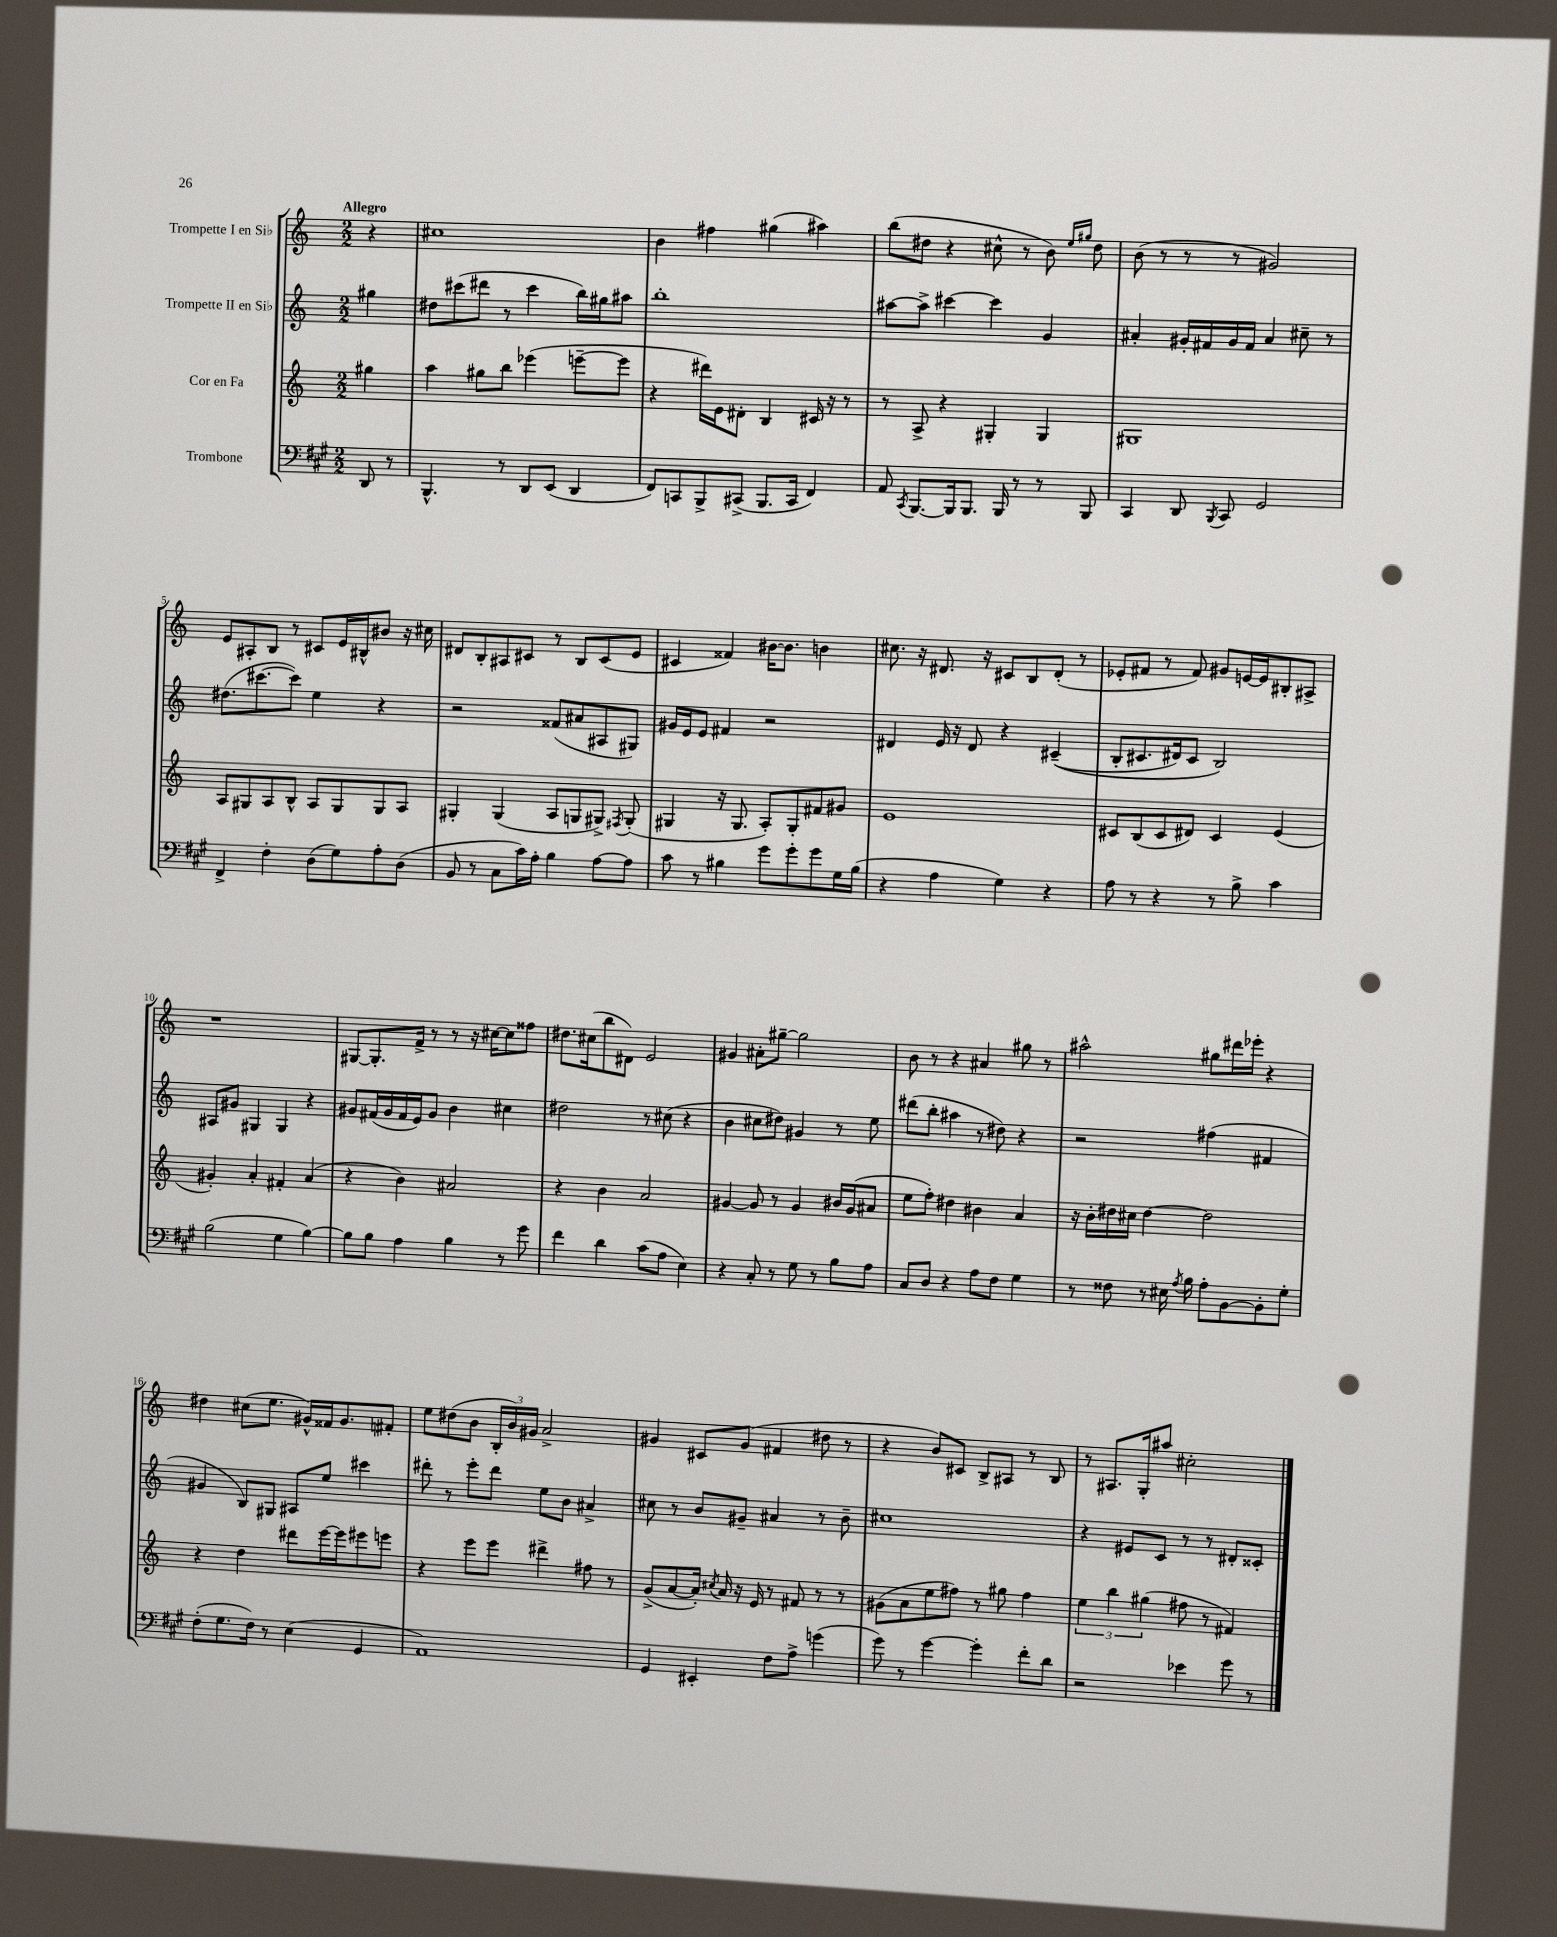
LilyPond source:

<<
\new StaffGroup <<
\new Staff = "s0" \with { instrumentName = "Trompette I en Sib" } {
    \clef treble \key c \major \numericTimeSignature \time 2/2 \partial 4 \tempo "Allegro"
    \autoBeamOff r4 |
    cis''1 |
    b'4 fis''4 gis''4( ais''4) |
    b''8[( dis''8] r4 cis''8-^ r8 b'8) \grace { e''16[ gis''16] } dis''8 |
    b'8( r8 r8 r8 gis'2) |
    e'8[ ais8-. b8] r8 cis'8[ e'16 bis16-^ bis'8] r16 cis''16 |
    dis'8[ b8-. ais8 cis'8] r8 b8[ cis'8( e'8] |
    cis'4 fisis'4) bis'16[~ bis'8.] b'4 |
    cis''8. r16 dis'8. r16 cis'8[ b8 dis'8]-.( r8 |
    ees'8[-. fis'8] r8 fis'8) gis'8[ e'16~ e'16 bis8-. ais8]-> |
    r1 |
    gis8[~ gis8.-. f'16]-> r8 r8 r16 cis''16[~ cis''8 fisis''8] |
    dis''8.[ cis''16( b''8 dis'8]) e'2 |
    gis'4 ais'8[-. gis''8]~-- gis''2 |
    b'8 r8 r4 ais'4 gis''8 r8 |
    ais''2-^ gis''8[ dis'''16 ees'''16]-. r4 |
    dis''4 cis''8[( e''8.] gis'16[-^) fisis'16 gis'8. fis'8]-. |
    e''8[ dis''8( b'8] \tuplet 3/2 { b16[-. b'16) gis'16] } a'2-> |
    gis'4 cis'8[ gis'8]( fis'4 dis''8 r8 |
    r4 b'8[) cis'8] b8[-> ais8] r8 b8 |
    r8 ais8.[ g16-. ais''8] cis''2-. \bar "|." |
}
\new Staff = "s1" \with { instrumentName = "Trompette II en Sib" } {
    \clef treble \key c \major \numericTimeSignature \time 2/2 \partial 4
    \autoBeamOff gis''4 |
    dis''8[ cis'''8( dis'''8] r8 cis'''4 b''16[) gis''16 ais''8] |
    b''1-. |
    ais''8[~ ais''8]-> cis'''4~ cis'''4 g'4 |
    ais'4-. gis'16[-. fis'16 gis'16 fis'16] ais'4 cis''8-- r8 |
    dis''8.[( cis'''8.~ cis'''8]) e''4 r4 |
    r2 fisis'8[( ais'8 ais8 gis8]) |
    gis'16[ e'16 e'8] fis'4 r2 |
    dis'4 e'16 r16 dis'8 r4 cis'4--(\( |
    b8[-. cis'8. dis'16) cis'8] b2\) |
    ais8[ gis'8] gis4 gis4 r4 |
    gis'8[ fis'16( gis'16 fis'16 e'16) gis'8] b'4 cis''4 |
    dis''2 r8 cis''8( r4 |
    b'4 cis''8[ dis''8]) gis'4 r8 e''8 |
    dis'''8[( b''8]-. ais''4 r8 dis''8) r4 |
    r2 fis''4( fis'4 |
    gis'4 b8[) gis8] ais8[ e''8] cis'''4 |
    dis'''8-. r8 e'''8[-. dis'''8] e''8[ b'8] ais'4-> |
    cis''8 r8 b'8[ gis'8]-- ais'4 r8 b'8-- |
    cis''1 |
    r4 eis'8[ c'8] r8 r8 dis'8[-. cisis'8]-. \bar "|." |
}
\new Staff = "s2" \with { instrumentName = "Cor en Fa" } {
    \clef treble \key c \major \numericTimeSignature \time 2/2 \partial 4
    \autoBeamOff gis''4 |
    a''4 gis''8[ b''8] ees'''4( e'''8[~-- e'''8] |
    r4 dis'''16[) e'16 dis'8]-. b4 cis'16 r16 r8 |
    r8 a8-> r4 gis4-. gis4 |
    gis1 |
    a8[ gis8 a8 b8]-^ a8[ gis8 gis8 a8] |
    gis4-. gis4( a8[ g8 gis8]->) \acciaccatura { fis8 } gis8-.( |
    gis4 r16 gis8. a8[-.) gis8-. fis'8 gis'8] |
    e'1 |
    cis'8[ b8( cis'8 dis'8]) cis'4 e'4( |
    gis'4-.) a'4-. fis'4-. a'4( |
    r4 b'4) ais'2 |
    r4 b'4 a'2 |
    gis'4~ gis'8 r8 gis'4 bis'16[ gis'16( ais'8] |
    e''8[ f''8]-.) dis''4 bis'4 a'4 |
    r16 b'16[-. dis''16 cis''16] dis''4~ dis''2 |
    r4 d''4 dis'''8[ e'''16~ e'''16 eis'''8 e'''8] |
    r4 e'''8[ e'''8] dis'''4-> fis''8 r8 |
    g'8[->( a'8~ a'16]-.) \acciaccatura { cis''8 } a'16 r16 e'16 r8 fis'8 r8 r8 |
    gis'8[( a'8 e''8 fis''8]) r8 gis''8 fis''4 |
    \tuplet 3/2 { e''4 b''4 gis''4( } fis''8 r8 fis'4) \bar "|." |
}
\new Staff = "s3" \with { instrumentName = "Trombone" } {
    \clef bass \key a \major \numericTimeSignature \time 2/2 \partial 4
    \autoBeamOff d,8 r8 |
    b,,4.-^ r8 d,8[ e,8]( d,4 |
    fis,8[) c,8 b,,8-> cis,8]->( b,,8.[ cis,16] fis,4) |
    a,8 \acciaccatura { cis,8 } b,,8.[~ b,,16 b,,8.] b,,16 r8 r8 b,,8 |
    cis,4 d,8 \acciaccatura { b,,8 } cis,8 gis,2 |
    fis,4-> fis4-. d8[( gis8) a8-. d8]( |
    b,8 r8 cis8[ cis'16) a16]-. b4 a8[~ a8] |
    cis'8 r8 bis4 gis'8[ gis'8-. gis'8 gis16 bis16]( |
    r4 a4 gis4) r4 |
    a8 r8 r4 r8 b8-> cis'4 |
    b2( gis4 b4~) |
    b8[ b8] a4 b4 r8 gis'8 |
    fis'4 d'4 cis'8[( a8] e4) |
    r4 cis8-. r8 gis8 r8 b8[ a8] |
    cis8[ d8] r4 a8[ fis8] gis4 |
    r8 fisis8 r8 eis16 \acciaccatura { a8 } b16 a8[-. b,8~ b,8-. gis8]-. |
    fis8[-.( gis8. fis16]) r8 e4( gis,4 |
    a,1) |
    gis,4 eis,4-. fis8[ a8]-> g'4( |
    gis'8) r8 gis'4~ gis'4-. fis'8[-. d'8] |
    r2 ees'4 gis'8 r8 \bar "|." |
}
>>
>>
